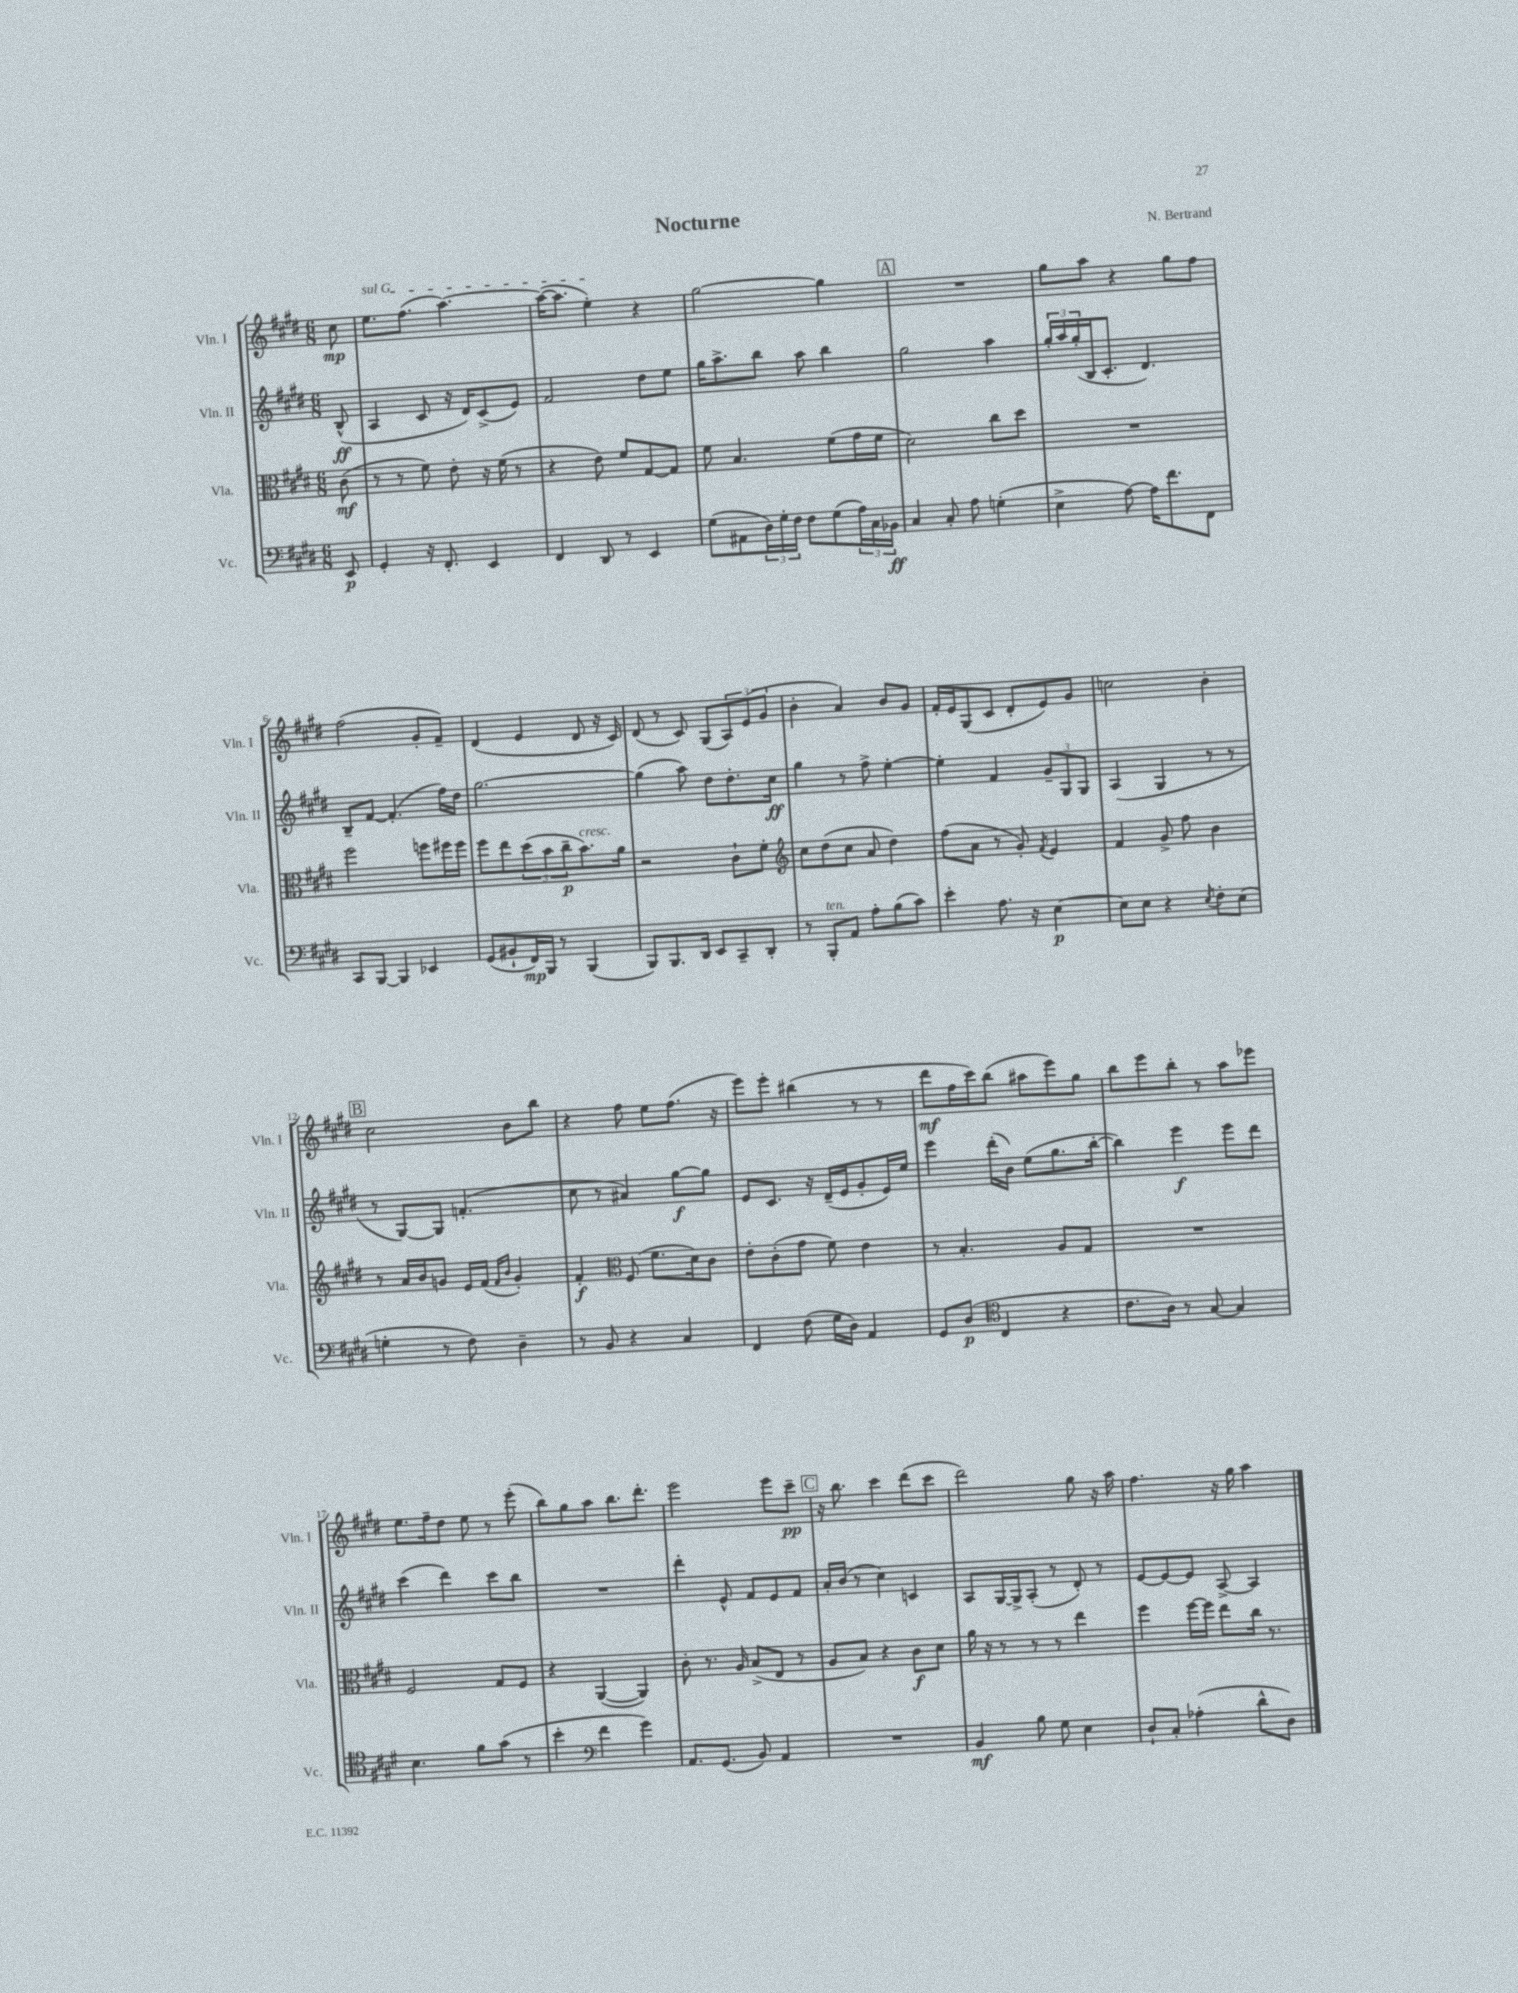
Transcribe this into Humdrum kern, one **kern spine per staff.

**kern	**dynam	**kern	**dynam	**kern	**dynam	**kern	**dynam
*part4	*part4	*part3	*part3	*part2	*part2	*part1	*part1
*staff4	*staff4	*staff3	*staff3	*staff2	*staff2	*staff1	*staff1
*I"Vc.	*	*I"Vla.	*	*I"Vln. II	*	*I"Vln. I	*
*I'Vc.	*	*I'Vla.	*	*I'Vln. II	*	*I'Vln. I	*
*clefF4	*	*clefC3	*	*clefG2	*	*clefG2	*
*k[f#c#g#d#]	*	*k[f#c#g#d#]	*	*k[f#c#g#d#]	*	*k[f#c#g#d#]	*
*M6/8	*	*M6/8	*	*M6/8	*	*M6/8	*
=	=	=	=	=	=	=	=
8EE/	p	(8c#\	mf	(8B^^/	ff	8cc#\	mp
=1	=1	=1	=1	=1	=1	=1	=1
!	!	!	!	!	!	!LO:TX:a:i:t=sul G	!
4GG#'/	.	8r	.	4A/	.	8.ee\L	.
.	.	8r	.	.	.	.	.
.	.	.	.	.	.	(8.ff#\J	.
16r	.	8f#\)	.	8c#/	.	.	.
8.FF#'/	.	.	.	.	.	.	.
.	.	8e'\	.	16r	.	[4.aa\)	.
.	.	.	.	16d#/KL)	.	.	.
4EE/	.	16r	.	(8c#^/	.	.	.
.	.	(16f#\	.	.	.	.	.
.	.	8r	.	8e/J)	.	.	.
=2	=2	=2	=2	=2	=2	=2	=2
4FF#/	.	4r	.	2f#/	.	(16aa\KL_	.
.	.	.	.	.	.	8.aa\J]	.
8DD#/	.	8e\)	.	.	.	4ee'\)	.
8r	.	8f#/L	.	.	.	.	.
4EE/	.	[8G#/	.	8dd#\L	.	4r	.
.	.	8G#/J]	.	8ee\J	.	.	.
=3	=3	=3	=3	=3	=3	=3	=3
(8G#\L	.	8f#\	.	16gg#\KL	.	[2gg#\	.
.	.	.	.	8.aa^\	.	.	.
8AA#X\	.	4.B/	.	.	.	.	.
24D#\L)	.	.	.	8bb\J	.	.	.
24G#'\	.	.	.	.	.	.	.
24F#\JJ	.	.	.	.	.	.	.
8F#\L	.	.	.	8aa\	.	.	.
(8G#\	.	(8f#\L	.	4bb\	.	4gg#\]	.
24A\L)	.	16g#\L	.	.	.	.	.
24C#\	.	.	.	.	.	.	.
.	.	16f#\JJ	.	.	.	.	.
24BB-X\JJ	ff	.	.	.	.	.	.
!!LO:REH:place=s1:t=A
=4	=4	=4	=4	=4	=4	=4	=4
4C#/	.	2d#\)	.	2gg#\	.	2.r	.
8C#'/	.	.	.	.	.	.	.
8A\	.	.	.	.	.	.	.
(4Gn'\	.	8cc#\L	.	4aa\	.	.	.
.	.	8dd#\J	.	.	.	.	.
=5	=5	=5	=5	=5	=5	=5	=5
4E^\	.	2.r	.	24gg#'/LL	.	8gg#\L	.
.	.	.	.	24aa/	.	.	.
.	.	.	.	(24gg#'/	.	.	.
.	.	.	.	16B/J	.	8aa\J	.
.	.	.	.	8.c#'/J	.	.	.
[8A\)	.	.	.	.	.	4r	.
16A\KL]	.	.	.	4.d#/)	.	.	.
8.f#\	.	.	.	.	.	.	.
.	.	.	.	.	.	8gg#\L	.
8FF#\J	.	.	.	.	.	8ff#\J	.
!!LO:LB:g=z
=6	=6	=6	=6	=6	=6	=6	=6
8CC#/L	.	2ff#\	.	8B~/L	.	(2ff#\	.
[8BBB/J	.	.	.	[8f#/J	.	.	.
4BBB/]	.	.	.	(4.f#'/]	.	.	.
4EE-X/	.	8ffn\L	.	.	.	8g#'/L	.
.	.	16ff#X\L	.	16ff#\LL)	.	8f#~/J)	.
.	.	16ff#\JJ	.	16dd#\JJ	.	.	.
=7	=7	=7	=7	=7	=7	=7	=7
(8GG#/L	.	8ff#\L	.	[2.gg#\	.	(4d#/	.
8BB#X`/	.	8ee\	.	.	.	.	.
16FF#/L)	mp	(12dd#\	.	.	.	4e/	.
16BBB/JJ	.	.	.	.	.	.	.
.	.	12b\	.	.	.	.	.
8r	.	.	.	.	.	.	.
.	.	12cc#~\	p	.	.	.	.
!	!	!LO:TX:a:i:t=cresc.	!	!	!	!	!
(4BBB/	.	8.b\)	.	.	.	8d#/	.
.	.	.	.	.	.	16r	.
.	.	16a\Jk	.	.	.	16c#/)	.
=8	=8	=8	=8	=8	=8	=8	=8
8BBB/L)	.	2r	.	(4gg#\]	.	(8d#/	.
8.BBB/	.	.	.	.	.	8r	.
.	.	.	.	8aa\)	.	8c#/)	.
16DD#/Jk	.	.	.	.	.	.	.
8EE/L	.	.	.	8dd#\L	.	(8G#/L	.
8CC#~/	.	8c#`\L	.	8.dd#'\	.	12A/)	.
.	.	.	.	.	.	(12e/	.
8DD#'/J	.	8f#'\J	.	.	.	.	.
.	.	.	.	.	.	12g#/J	.
.	.	.	.	16cc#\Jk	ff	.	.
=9	=9	=9	=9	=9	=9	=9	=9
*	*	*clefG2	*	*	*	*	*
8r	.	8cc#\L	.	4gg#\	.	4b'\	.
!LO:TX:a:i:t=ten.	!	!	!	!	!	!	!
8BBB'/L	.	(8dd#\	.	.	.	.	.
8AA/J	.	8cc#\J	.	8r	.	4a/)	.
8A'\L	.	8a/	.	8ff#^\	.	.	.
(8B\	.	4dd#\)	.	[4ee'\	.	8b/L	.
8c#\J)	.	.	.	.	.	8g#/J	.
=10	=10	=10	=10	=10	=10	=10	=10
4e'\	.	(8ff#\L	.	4ee'\]	.	16f#'/LL	.
.	.	.	.	.	.	16e/J	.
.	.	8a\J	.	.	.	(8G#/	.
8.A\	.	8r	.	4f#/	.	8c#/J	.
.	.	8g#'/)	.	.	.	8d#'/L	.
16r	.	.	.	.	.	.	.
.	.	8qf#/	.	.	.	.	.
[4E\	p	4e/	.	12g#~/L	.	8e/)	.
.	.	.	.	12G#/	.	.	.
.	.	.	.	.	.	8g#/J	.
.	.	.	.	12G#/J	.	.	.
=11	=11	=11	=11	=11	=11	=11	=11
8E\L]	.	4f#/	.	(4A/	.	2ccn\	.
8E\J	.	.	.	.	.	.	.
4r	.	8g#^/	.	4G#/	.	.	.
.	.	8ff#\	.	.	.	.	.
8qE/	.	.	.	.	.	.	.
8F#'\L	.	4b\	.	8r	.	4b'\	.
(8E\J	.	.	.	8r	.	.	.
!!LO:LB:g=z
!!LO:REH:place=s1:t=B
=12	=12	=12	=12	=12	=12	=12	=12
4Gn'\	.	8r	.	8r	.	2cc#\	.
.	.	16a/LL	.	[8G#/L)	.	.	.
.	.	16b/J	.	.	.	.	.
8r	.	8gn/J	.	8G#/J]	.	.	.
8F#\)	.	16e/LL	.	(4.fn'/	.	.	.
.	.	(16f#/JJ	.	.	.	.	.
.	.	16qqf#/LL	.	.	.	.	.
.	.	16qqb/JJ	.	.	.	.	.
4D#~\	.	4g'/)	.	.	.	8b\L	.
.	.	.	.	.	.	8bb\J	.
=13	=13	=13	=13	=13	=13	=13	=13
8r	.	4f#'/	f	8cc#\	.	4r	.
8BB/	.	.	.	8r	.	.	.
*	*	*clefC3	*	*	*	*	*
4r	.	(8F#/	.	4a#X/)	.	8ff#\	.
.	.	8.f#\L	.	.	.	8ee\L	.
4C#/	.	.	.	[8gg#\L	f	(8.ff#\J	.
.	.	16d#\k)	.	.	.	.	.
.	.	8c#\J	.	8gg#\J]	.	.	.
.	.	.	.	.	.	16r	.
=14	=14	=14	=14	=14	=14	=14	=14
4FF#/	.	8e'\L	.	8e/L	.	8eee\L)	.
.	.	(8c#'\	.	8.c#/J	.	8eee'\J	.
(8F#\	.	8g#\J	.	.	.	(4bb#X\	.
.	.	.	.	16r	.	.	.
16G#\LL	.	8f#\)	.	(16d#~/LL	.	.	.
16D#\JJ)	.	.	.	16e/J	.	.	.
4AA/	.	4e\	.	8g#'/	.	8r	.
.	.	.	.	16e/L)	.	8r	.
.	.	.	.	16ee/JJ	.	.	.
=15	=15	=15	=15	=15	=15	=15	=15
8GG#/L	.	8r	.	4eee\	.	8ddd#\L	mf
(8D#/J	p	4.B'/	.	.	.	16ff#\L	.
.	.	.	.	.	.	16ccc#\J)	.
*clefC4	*	*	*	*	*	*	*
4C#/	.	.	.	(16ddd#'\LL	.	(8bb\J	.
.	.	.	.	16b\JJ)	.	.	.
.	.	.	.	(8ee\L	.	8aa#X\L	.
4r	.	8A/L	.	8.gg#\	.	8eee\)	.
.	.	8G#/J	.	.	.	8gg#\J	.
.	.	.	.	[16bb'\Jk	.	.	.
=16	=16	=16	=16	=16	=16	=16	=16
8.c#\L	.	2.r	.	4bb\])	.	8bb\L	.
.	.	.	.	.	.	8eee\	.
16A\Jk)	.	.	.	.	.	.	.
8r	.	.	.	4eee\	f	8bb'\J	.
[8G#/	.	.	.	.	.	8r	.
4G#/]	.	.	.	8eee\L	.	8aa\L	.
.	.	.	.	8ddd#\J	.	8eee-X\J	.
!!LO:LB:g=z
=17	=17	=17	=17	=17	=17	=17	=17
4.B\	.	2F#/	.	(4ccc#\	.	8.ee\L	.
.	.	.	.	.	.	16ff#~\k	.
.	.	.	.	4ddd#\)	.	8dd#\J	.
8f#\L	.	.	.	.	.	8ee\	.
(8g#\J	.	8G#/L	.	8ccc#\L	.	8r	.
8r	.	8F#/J	.	8bb\J	.	(8eee'\	.
=18	=18	=18	=18	=18	=18	=18	=18
4b'\	.	4r	.	2.r	.	8bb\L)	.
.	.	.	.	.	.	8gg#\	.
*clefF4	*	*	*	*	*	*	*
4f#\	.	([4AA/	.	.	.	8aa\J	.
.	.	.	.	.	.	8.bb\L	.
4g#\)	.	4AA/])	.	.	.	.	.
.	.	.	.	.	.	8.ddd#'\J	.
=19	=19	=19	=19	=19	=19	=19	=19
8.AA/L	.	8c#'\	.	4ddd#'\	.	2eee\	.
.	.	8.r	.	.	.	.	.
(8.GG#/J	.	.	.	.	.	.	.
.	.	.	.	8e^^/	.	.	.
.	.	16A/	.	.	.	.	.
8BB/)	.	(8B^/L	.	8f#/L	.	.	.
4AA/	.	8E/J	.	8e/	.	8eee\L	.
.	.	8r	.	8f#/J	.	8ccc#~\J	pp
!!LO:REH:place=s1:t=C
=20	=20	=20	=20	=20	=20	=20	=20
2.r	.	8A/L	.	16a'/LL	.	16r	.
.	.	.	.	(16b/JJ	.	8.bb\	.
.	.	8B/J)	.	8r	.	.	.
.	.	4r	.	4cc#\)	.	4ccc#\	.
.	.	8c#\L	f	4cn/	.	(8ddd#\L	.
.	.	8d#\J	.	.	.	8ccc#\J	.
=21	=21	=21	=21	=21	=21	=21	=21
4BB/	mf	16a\	.	8A/L	.	2ddd#\)	.
.	.	16r	.	.	.	.	.
.	.	8r	.	[16G#/L	.	.	.
.	.	.	.	16G#^/J]	.	.	.
8B\	.	8r	.	(8A'/J	.	.	.
8G#\	.	8r	.	8r	.	.	.
4E\	.	4ee\	.	8d#'/)	.	8gg#\	.
.	.	.	.	8r	.	16r	.
.	.	.	.	.	.	16aa\	.
=22	=22	=22	=22	=22	=22	=22	=22
8D#`/L	.	4ff#\	.	[8e/L	.	4.ff#\	.
8C#'/J	.	.	.	8e/_	.	.	.
(4A-X'\	.	[16ff#\LL	.	8e/J]	.	.	.
.	.	16ff#\JJ]	.	.	.	.	.
.	.	8ee\L	.	[8A^/	.	16r	.
.	.	.	.	.	.	16gg#\	.
8d#^^\L	.	16cc#\Jk	.	4A/]	.	4aa\	.
.	.	8.r	.	.	.	.	.
8D#\J)	.	.	.	.	.	.	.
==	==	==	==	==	==	==	==
*-	*-	*-	*-	*-	*-	*-	*-
